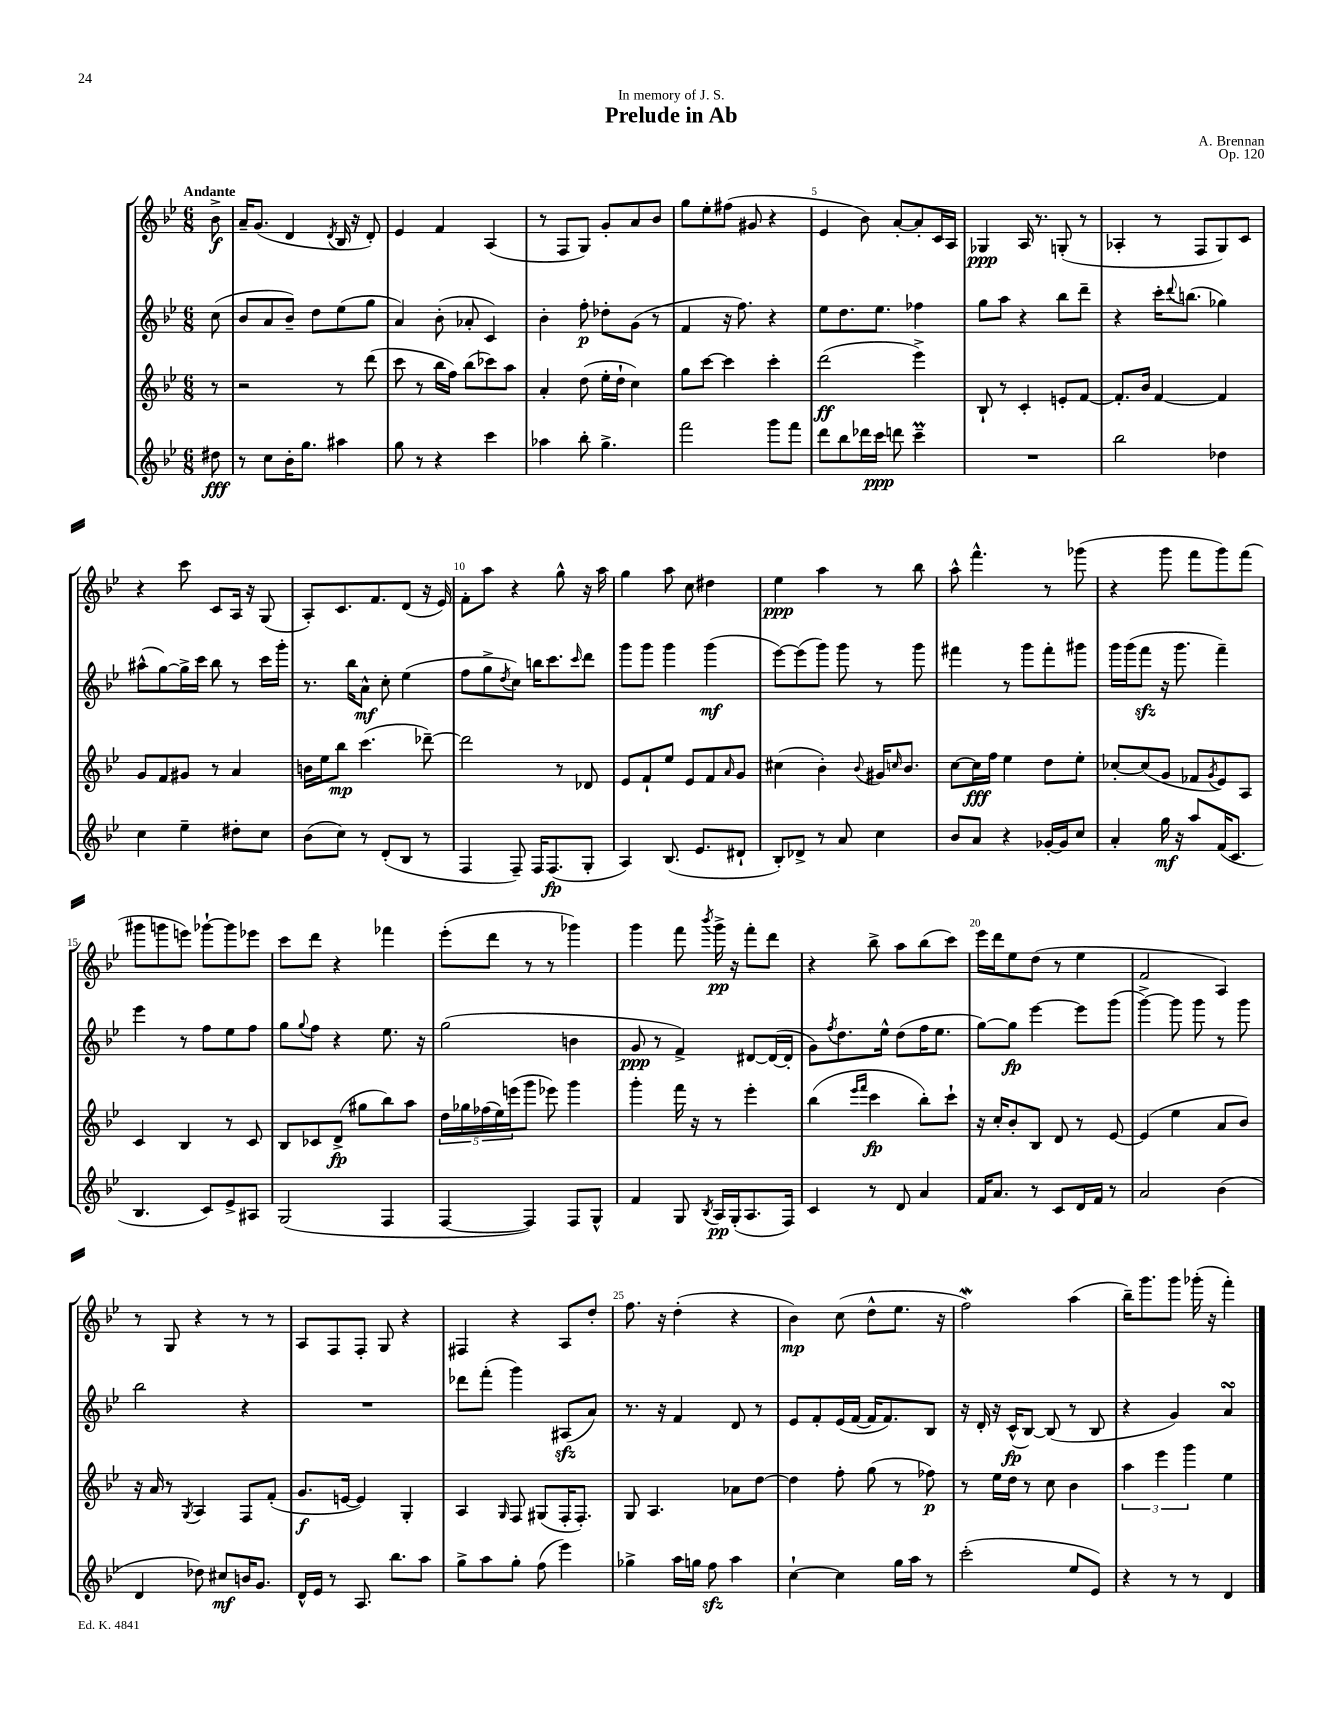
\header { title = "Prelude in Ab" composer = "A. Brennan" dedication = "In memory of J. S." opus = "Op. 120" }
<<
\new StaffGroup <<
\new Staff = "s0" {
    \clef treble \key bes \major \numericTimeSignature \time 6/8 \partial 8 \tempo "Andante"
    bes'8->\f |
    a'16-- g'8.( d'4 \acciaccatura { d'8 } bes16 r16 d'8-.) |
    ees'4 f'4 a4( |
    r8 f8 g8) g'8-. a'8 bes'8 |
    g''8 ees''8-. fis''8( gis'8 r4 |
    ees'4 bes'8) a'8~-. a'8-. c'16 a16 |
    ges4\ppp a16 r8. g8-.( r8 |
    aes4-. r8 f8 g8) c'8 |
    r4 c'''8 c'8 a16 r16 g8( |
    a8-.) c'8. f'8. d'8( r16 ees'16) |
    f'8-. a''8 r4 g''8-^ r16 a''16 |
    g''4 a''8 c''8 dis''4 |
    ees''4\ppp a''4 r8 bes''8 |
    a''8-^ f'''4.-^ r8 ges'''8( |
    r4 g'''8 f'''8 g'''8) f'''8( |
    gis'''8 g'''8 e'''8) ges'''8~-! ges'''8 ees'''8 |
    c'''8 d'''8 r4 fes'''4 |
    ees'''8-.( d'''8 r8 r8 ges'''4) |
    g'''4 f'''8 \acciaccatura { bes'''8 } g'''16->\pp r16 f'''8-. d'''8 |
    r4 bes''8-> a''8 bes''8( c'''8) |
    ees'''16 d'''16 ees''8 d''8( r8 ees''4 |
    f'2 a4) |
    r8 g8 r4 r8 r8 |
    a8 f8 f8-. g8 r4 |
    fis4 r4 a8 d''8-. |
    f''8. r16 d''4-.( r4 |
    bes'4\mp) c''8( d''8-^ ees''8. r16 |
    f''2\mordent) a''4( |
    bes''16--) g'''8. g'''8 ges'''16-.( r16 f'''4-.) \bar "|." |
}
\new Staff = "s1" {
    \clef treble \key bes \major \numericTimeSignature \time 6/8 \partial 8
    c''8( |
    bes'8 a'8 bes'8--) d''8 ees''8( g''8 |
    a'4) bes'8-.( aes'8-. c'4) |
    bes'4-. f''8-.\p des''8-. g'8( r8 |
    f'4 r16 f''8.) r4 |
    ees''8 d''8. ees''8. fes''4 |
    g''8 a''8 r4 bes''8 d'''8-- |
    r4 c'''16-. \appoggiatura { d'''8 } b''8.( ges''4) |
    ais''8-^( g''8~) g''16-> c'''16 bes''8 r8 c'''16 g'''16-. |
    r8. bes''16 a'8-^\mf c''8-. ees''4( |
    f''8 g''8-> \acciaccatura { d''8 } c''8) b''16 c'''8. \grace { c'''16 } d'''8 |
    g'''8 g'''8 g'''4 g'''4\mf( |
    ees'''8~) ees'''8( g'''8) g'''8 r8 g'''8 |
    fis'''4 r8 g'''8 fis'''8-. gis'''8 |
    g'''16 g'''16( f'''8\sfz r16 g'''8. f'''4--) |
    ees'''4 r8 f''8 ees''8 f''8 |
    g''8 \appoggiatura { g''8 } f''8 r4 ees''8. r16 |
    g''2( b'4 |
    g'8\ppp r8 f'4->) dis'8~ dis'16~( dis'16-. |
    g'8) \acciaccatura { f''8 } d''8. ees''16-^ d''8( f''16 ees''8. |
    g''8~) g''8\fp ees'''4~ ees'''8 g'''8( |
    g'''4~->) g'''8 g'''8 r8 g'''8 |
    bes''2 r4 |
    R2. |
    des'''8 f'''8-.( g'''4) ais8\sfz( a'8) |
    r8. r16 f'4 d'8 r8 |
    ees'8 f'8-. ees'16( f'16~ f'16 f'8.) bes8 |
    r16 d'16-. r16 c'16-^\fp( bes8~) bes8( r8 bes8 |
    r4 g'4) a'4\turn \bar "|." |
}
\new Staff = "s2" {
    \clef treble \key bes \major \numericTimeSignature \time 6/8 \partial 8
    r8 |
    r2 r8 d'''8( |
    c'''8 r8 bes''16 f''16) bes''8( ces'''8) a''8 |
    a'4-. d''8( ees''16-. d''16-! c''4) |
    g''8 c'''8~ c'''4 c'''4-. |
    d'''2\ff( ees'''4->) |
    bes8-! r8 c'4-. e'8-. f'8~ |
    f'8.-. bes'16 f'4~ f'4 |
    g'8 f'8 gis'8 r8 a'4 |
    b'16 ees''16 bes''8\mp c'''4.( des'''8~--) |
    des'''2 r8 des'8 |
    ees'8 f'8-! ees''8 ees'8 f'8 \grace { a'16 } g'8 |
    cis''4( bes'4-.) \appoggiatura { bes'8 } gis'16 \grace { c''16 } bes'8. |
    c''8~ c''16\fff f''16 ees''4 d''8 ees''8-. |
    ces''8~-. ces''8( g'8 fes'8 \acciaccatura { g'8 } ees'8) a8 |
    c'4 bes4 r8 c'8 |
    bes8 ces'8 d'8->\fp( gis''8 bes''8) a''8 |
    \tuplet 5/4 { d''16 ges''16 fes''16( ees''16) e'''16( } g'''8 ees'''8) g'''4 |
    g'''4-. f'''16 r16 r8 ees'''4-. |
    bes''4( \grace { ees'''16 f'''16 } c'''4\fp bes''8-.) c'''8-! |
    r16 c''16-. bes'8-. bes8 d'8 r8 ees'8~ |
    ees'4( ees''4 a'8 bes'8) |
    r16 a'16 r8 \acciaccatura { g8 } a4 f8 f'8-.( |
    g'8.\f e'16~ e'4) g4-. |
    a4 \grace { g16 } f8 gis8( f16-. f8.-.) |
    g8 a4. aes'8 d''8~ |
    d''4 f''8-. g''8( r8 fes''8\p) |
    r8 ees''16 d''16 r8 c''8 bes'4 |
    \tuplet 3/2 { a''4 ees'''4 g'''4 } ees''4 \bar "|." |
}
\new Staff = "s3" {
    \clef treble \key bes \major \numericTimeSignature \time 6/8 \partial 8
    dis''8\fff |
    r8 c''8 bes'16-. g''8. ais''4 |
    g''8 r8 r4 c'''4 |
    aes''4 bes''8-. g''4.-> |
    f'''2 g'''8 f'''8 |
    d'''8 bes''8 des'''16 c'''16\ppp d'''8 c'''4--\prall |
    R2. |
    bes''2 des''4 |
    c''4 ees''4-- dis''8-. c''8 |
    bes'8( c''8) r8 d'8-.( bes8 r8 |
    f4 f8--) f16 f8.\fp( g8-. |
    a4) bes8.( ees'8. dis'8-! |
    bes8-.) des'8-> r8 a'8 c''4 |
    bes'8 a'8 r4 ges'16~-. ges'16 c''8 |
    a'4-. g''16\mf r16 a''8 f'16( c'8. |
    bes4. c'8) ees'8-> ais8 |
    g2( f4 |
    f4~ f4) f8 g8-^ |
    f'4 g8 \acciaccatura { bes8 } a16\pp g16-.( a8. f16) |
    c'4 r8 d'8 a'4 |
    f'16 a'8. r8 c'8 d'16 f'16 r8 |
    a'2 bes'4( |
    d'4 des''8) cis''8\mf b'16 g'8. |
    d'16-^ ees'16 r8 a8. bes''8. a''8 |
    g''8-> a''8 g''8-. f''8( ees'''4) |
    ges''4-> a''16 g''16 f''8\sfz a''4 |
    c''4~-! c''4 g''16 a''16 r8 |
    c'''2-.( ees''8 ees'8) |
    r4 r8 r8 d'4 \bar "|." |
}
>>
>>
\layout { \context { \Score \override BarNumber.break-visibility = ##(#f #t #t) barNumberVisibility = #(every-nth-bar-number-visible 5) } }
